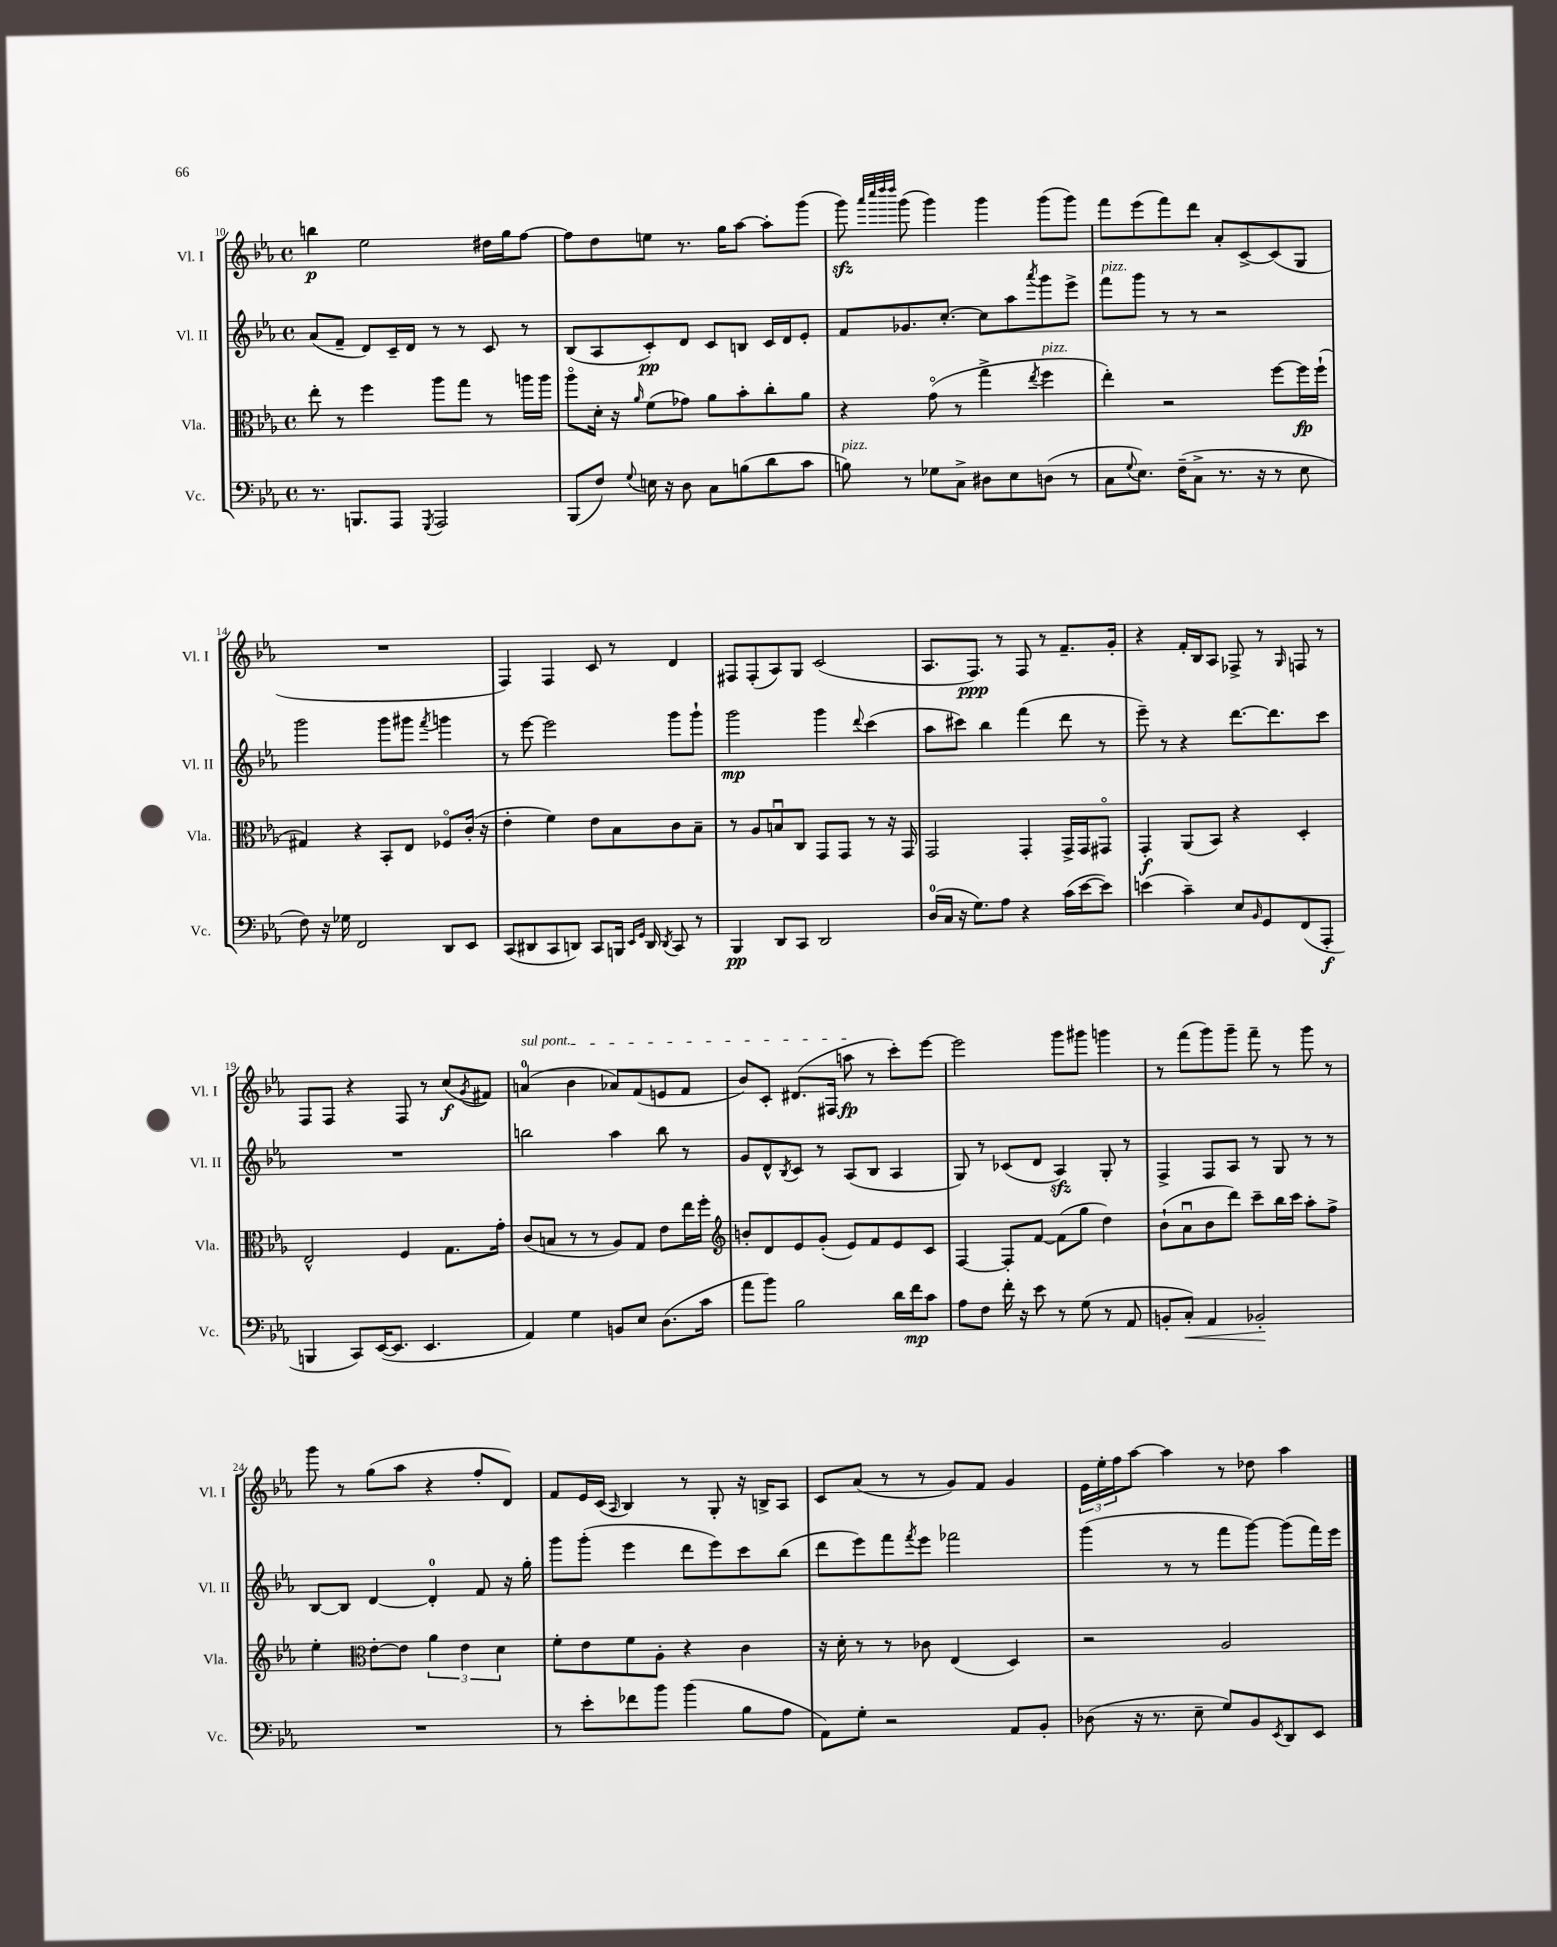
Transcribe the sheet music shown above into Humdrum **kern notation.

**kern	**kern	**kern	**kern
*staff4	*staff3	*staff2	*staff1
*clefF4	*clefC3	*clefG2	*clefG2
*k[b-e-a-]	*k[b-e-a-]	*k[b-e-a-]	*k[b-e-a-]
*M4/4	*M4/4	*M4/4	*M4/4
*met(c)	*met(c)	*met(c)	*met(c)
8.r	8ee-'	(8a-	4bb
.	8r	8f~	.
8.BBB	.	.	.
.	4ff	8d)	2ee-
8AAA-	.	16c~	.
.	.	16d	.
8qGGG	.	.	.
2AAA-	8aa-	8r	.
.	8gg	8r	.
.	8r	8c	16dd#
.	.	.	16gg
.	16aa	8r	[8ff
.	16aa	.	.
=	=	=	=
(8BBB-	8aa-o	(8B-	8ff]
8F)	16d'	8A-	8dd
.	16r	.	.
8qqG	16qqa-	.	.
16E	(8f	8c')	8ee
16r	.	.	.
8D	8g-)	8d	8.r
8C	8a-	8c	.
.	.	.	16gg
(8B	8b-'	8B	[8aa-
8d	8cc'	16c	8aa-']
.	.	16d	.
8c	8a-	8e-'	(8ggg
=	=	=	=
8B)	4r	8f	8ggg)
.	.	.	32qqaaa-
.	.	.	32qqcccc
.	.	.	32qqdddd
.	.	.	32qqdddd
8r	.	8.g-	(8ggg
8G-	(8go	.	4ggg)
.	.	[8.cc'	.
8C^	8r	.	.
8D#	4gg^	8cc]	4ggg
8E-	.	8aa-	.
.	8qee-	8qaaa-	.
(8D	4ff	8ggg	(8ggg
8r	.	8eee-^	8ggg)
=	=	=	=
8C	4ee-')	8fff	8fff
8qqG	.	.	.
8.E-)	.	8ggg	(8eee-
.	2r	8r	8fff)
(16F~	.	.	.
8C^	.	8r	8ddd
8.r	.	2r	8a-'
.	.	.	[8c^
16r	.	.	.
8r	[8ff	.	(8c]
8E-	16ff]	.	8G
.	(16ff`	.	.
=	=	=	=
8F)	4G#)	2ggg	1r
16r	.	.	.
16G-	.	.	.
2FF	4r	.	.
.	8BB-'	8ggg	.
.	8E-	8ggg#	.
.	.	8qfff	.
8DD	8F-o	4ggg	.
8EE-	(16c'	.	.
.	16r	.	.
=	=	=	=
(8CC	4e-'	8r	4F)
8DD#	.	[8eee-	.
8CC	4f)	2eee-]	4F
8DD)	.	.	.
8CC	8e-	.	8c
16BBB	8B-	.	8r
16qqEE-	.	.	.
16qqGG	.	.	.
16DD	.	.	.
8qDD	.	.	.
8CC	8c	8ggg	4d
8r	8B-~	8ggg`	.
=	=	=	=
4BBB-	8r	2ggg	8F#
.	8A-	.	(8F#'
8DD	8Bu	.	8A-)
8CC	8C	.	8G
2DD	8GG	4ggg	(2c
.	8GG	.	.
.	.	8qqddd	.
.	8r	(4ccc	.
.	16r	.	.
.	16GG	.	.
=	=	=	=
(16D	2GG	8aa-	8.A-
16C	.	.	.
16r	.	8ccc#)	.
8.G)	.	.	8.F)
.	.	4bb-	.
8A-	.	.	8r
4r	4GG'	(4fff	8F
.	.	.	8r
(16c	16GG^	8ddd	8.f~
[16e-	16GG	.	.
8e-])	8GG#o	8r	.
.	.	.	16g'
=	=	=	=
(4e	4GG'	8eee-~)	4r
.	.	8r	.
4c~)	(8AA-	4r	16f'
.	.	.	16B-
.	8BB-)	.	8A-
8E-	4r	[8.ddd	8F-^
16qqBB-	.	.	.
8GG	.	.	8r
.	.	8.ddd]	.
.	.	.	16qqG
(8FF	4D'	.	8F
8AAA-'	.	8ccc	8r
=	=	=	=
4BBB	2E-^^	1r	8F
.	.	.	8F
8CC)	.	.	4r
([16EE-	.	.	.
8.EE-]	.	.	.
.	4F	.	8F
4.EE-	.	.	8r
.	8.G	.	(8cc
.	.	.	8qg
.	.	.	8f#)
.	16g'	.	.
=	=	=	=
4AA-)	(8c	2bb	(4a
.	8B	.	.
4G	8r	.	4b-
.	8r	.	.
8BB	8A-)	4aa-	8a-)
8E-	8G	.	(8f
(8.D	8e-	8bb	8e
.	16ee-	8r	8f
16c	16ff'	.	.
=	=	=	=
*	*clefG2	*	*
8a-	8b'	8g	8b-)
8b-)	8d	8d^^	8c'
.	.	8qB-	.
2B-	8e-	8c	(8.d#
.	(8g'	8r	.
.	.	.	16F#
.	8e-)	(8A-	8aa
.	8f	8B-	8r
16d	8e-	4A-	8ccc')
16f	.	.	.
8c	8c	.	[8eee-
=	=	=	=
8A-	[4F	8G)	2eee-]
8F	.	8r	.
16f'	8F']	(8c-	.
16r	.	.	.
8e-	[8f	8d	.
8r	(8f]	4A-)	8ggg
(8G	8gg	.	8ggg#
8r	4dd)	8G'	4ggg
8AA-	.	8r	.
=	=	=	=
8BB'	(8b-`	4F^	8r
8C')	8a-u	.	(8fff
4AA-	8b-	8F	8ggg)
.	8ddd)	8A-	8ggg~
2BB-'	8ccc~	8r	8fff~
.	16bb-	8G	8r
.	16ccc	.	.
.	8aa-'	8r	8ggg
.	8ff^	8r	8r
=	=	=	=
1r	4ee-'	[8B-	8ggg
.	.	8B-]	8r
*	*clefC3	*	*
.	[8e-'	[4d	(8gg
.	8e-]	.	8aa-
.	6a-	4d']	4r
.	6e-	.	.
.	.	8f	8ff'
.	6d	.	.
.	.	16r	8d)
.	.	16gg'	.
=	=	=	=
8r	8f'	8ggg	8f
8e-'	8e-	(8ggg'	16e-
.	.	.	(16c
.	.	.	16qqA-
8f-	8f	4eee-	4B-)
8b-	8A-'	.	.
(4b-	4r	8ddd	8r
.	.	8eee-)	8G'
8B-	4c	8ccc	16r
.	.	.	16B^
8A-	.	(8bb-	8A-
=	=	=	=
8AA-)	16r	8ddd	8c
.	16d'	.	.
8G'	8r	8eee-)	(8a-
2r	8r	8fff	8r
.	.	8qfff	.
.	8c-	8eee-	8r
.	(4E-	2fff-	8g)
.	.	.	8f
8AA-	4D)	.	4g
8BB-'	.	.	.
=	=	=	=
(8D-	2r	(4ggg	24e-
.	.	.	24ee-'
.	.	.	24ff
16r	.	.	[8aa-
8.r	.	.	.
.	.	8r	4aa-]
8E-~	.	8r	.
8G)	2A-	8fff	8r
8BB-	.	[8ggg)	8dd-
8qEE-	.	.	.
8DD	.	(8ggg]	4aa-
8EE-	.	16fff)	.
.	.	16eee-	.
==	==	==	==
*-	*-	*-	*-
